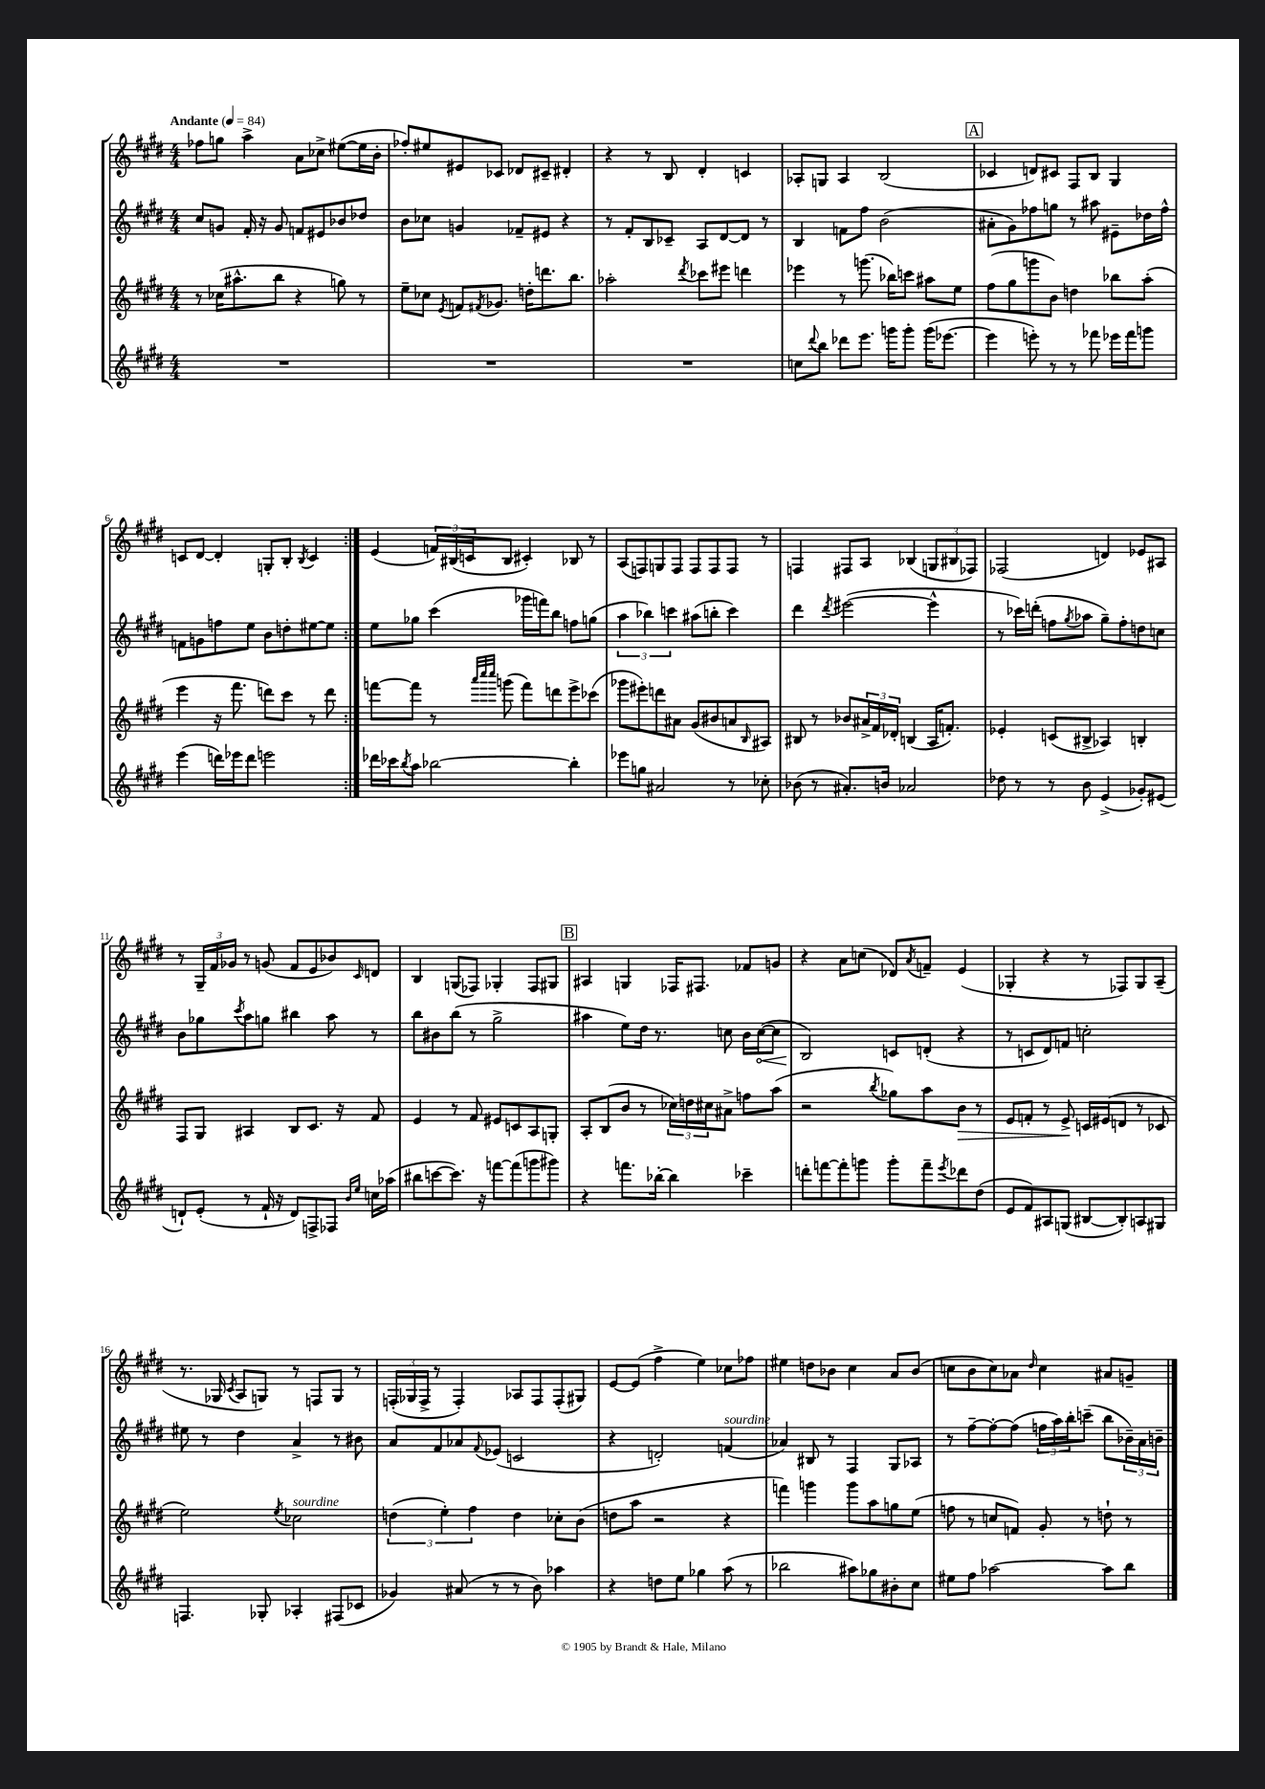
<<
\new StaffGroup <<
\new Staff = "s0" {
    \clef treble \key e \major \numericTimeSignature \time 4/4 \tempo "Andante" 4 = 84
    \repeat volta 2 { fes''8 g''8 a''4-> a'8 ces''8-> eis''8~( eis''16 b'16-. |
    fes''8-.) eis''8 eis'8 ces'8 des'8 cis'8-- dis'4-. |
    r4 r8 b8 dis'4-. c'4 |
    aes8-. g8 aes4 b2( |
    \mark \markup { \box "A" } ces'4 d'8) cis'8 fis8 b8 gis4 |
    c'8 dis'8~ dis'4-. g8-. b8-. \acciaccatura { b8 } c'4 | }
    e'4( \tuplet 3/2 { f'16) bis16( c'16 } bis8 cis'4-.) bes8 r8 |
    a8( f8) g8 f8 f8 f8 f8 r8 |
    f4 fis8 a8 bes4( \tuplet 3/2 { g8 bis8 fes8) } |
    fes2( d'4) ees'8 ais8 |
    r8 \tuplet 3/2 { gis16-- fis'16 ges'16 } r8 g'8( fis'8 e'8 bes'8) \grace { cis'16 } d'8 |
    b4 g8( fes8) ges4-. fes8 gis8 |
    \mark \markup { \box "B" } ais4 g4 fes16 fis8. fes'8 g'8 |
    r4 a'8 c''8( des'8) \acciaccatura { a'8 } f'8-- e'4( |
    ges4-. r4 r8 fes8) ges8 a8--( |
    r8. ges16 \acciaccatura { cis'8 } a8 g8) r8 f8 g8 r8 |
    \tuplet 3/2 { f16-.( ges16 f16-> } r8 f4-.) aes8 f8 f8-.( gis8) |
    e'8~ e'8( fis''4-> e''4) ces''8 fes''8 |
    eis''4 d''8 bes'8 cis''4 a'8 bes'8( |
    c''8 b'8 c''8) aes'8 \grace { dis''16 } c''4 ais'8 g'8-- \bar "|." |
}
\new Staff = "s1" {
    \clef treble \key e \major \numericTimeSignature \time 4/4
    \repeat volta 2 { cis''8 g'8 fis'16-. r16 g'8 f'8 eis'8 bes'8 des''8 |
    b'8 ces''8 g'4 fes'8-- eis'8 r4 |
    r8 fis'8-. b8 ces'8-- a8 dis'8~ dis'8 r8 |
    b4 f'8 fis''8 b'2( |
    \mark \markup { \box "A" } ais'8-. gis'8) fes''8 g''8 r8 ais''8 eis'8-- des''16 fes''16-^ |
    f'8 g'8 f''8 e''8 b'8 d''8-. eis''8~ eis''8 | }
    e''8 ges''8 cis'''4( ges'''16 f'''16) b''8 f''8 g''8( |
    \tuplet 3/2 { a''4 bes''4) c'''4 } ais''8( b''8-. c'''4) |
    dis'''4 \acciaccatura { dis'''8 } eis'''2~( eis'''4-^ |
    r8 ces'''16) d'''16-.( f''8 \acciaccatura { gis''8 } aes''8 gis''8--) f''8-. d''8 c''8 |
    b'8 ges''8 \acciaccatura { cis'''8 } a''8 g''8 bis''4 a''8 r8 |
    b''8 bis'8 b''8( r8 gis''2-> |
    \mark \markup { \box "B" } ais''4 e''8) dis''16 r8. c''8 b'16 \once \override Hairpin.circled-tip = ##t c''16~\<( c''8 |
    b2\!) c'8 d'8-.( r4 |
    r8 c'8 dis'8) f'8 c''2-. |
    eis''8 r8 dis''4 a'4-> r8 bis'8 |
    a'8 fis'8 aes'8 \appoggiatura { fis'8 } ees'8( c'2 |
    r4 d'2-.) f'4^\markup { \italic "sourdine" }( |
    aes'4) bis8 r8 fis4 gis8 aes8 |
    r8 fis''8~-- fis''8~-. fis''8( \tuplet 3/2 { f''16 a''16) b''16-. } c'''8--( b''8 \tuplet 3/2 { bes'16--) a'16 b'16-- } \bar "|." |
}
\new Staff = "s2" {
    \clef treble \key e \major \numericTimeSignature \time 4/4
    \repeat volta 2 { r8 ces''16( ais''8.-^ b''8 r4 g''8) r8 |
    e''8-- ces''8 \acciaccatura { e'8 } f'8 \acciaccatura { fis'8 } ges'8. d''16-. d'''8. b''8. |
    aes''2-. \acciaccatura { dis'''8 } ces'''8 eis'''8 d'''4 |
    ees'''4 r8 g'''8.( bes''16) c'''8 ais''8 e''8 |
    \mark \markup { \box "A" } fis''8( gis''8 g'''8 b'8) d''4 bes''8 a''8-.( |
    e'''4 r16 fis'''8. d'''8) cis'''8 r8 d'''8 | }
    f'''8~ f'''8 r8 \grace { a'''32 cis''''32 cis''''32 } g'''8( f'''8) d'''8 e'''8-> ces'''8( |
    ges'''8 eis'''8-.) d'''8 ais'8 gis'8( bis'8 a'8 \grace { b16 } ais8) |
    bis8 r8 bes'8 \tuplet 3/2 { ais'16-> fis'16 des'16-. } b4( a16 f'8.-.) |
    ees'4-. c'8( bis8-> aes4) b4-. |
    fis8 gis8 ais4 b8 cis'8. r16 fis'8 |
    e'4 r8 fis'8 eis'8 c'8 a8 g8-. |
    \mark \markup { \box "B" } a8-. b8( b'8 r8 \tuplet 3/2 { ces''16) d''16 cis''16 } ais'8-> f''8 a''8( |
    r2 \acciaccatura { b''8 } ges''8) a''8 b'8\> r8 |
    e'8 f'8-. r8 e'8->\! c'16 eis'16( d'8 r8 ces'8 |
    e''2) \acciaccatura { e''8 } ces''2^\markup { \italic "sourdine" } |
    \tuplet 3/2 { d''4( e''4-.) fis''4 } d''4 ces''8-. b'8( |
    d''8 a''8 r2 r4 |
    f'''4) g'''4 g'''8 a''8 g''8 e''8( |
    f''8 r8 c''8 f'8) gis'8-. r8 d''8-! r8 \bar "|." |
}
\new Staff = "s3" {
    \clef treble \key e \major \numericTimeSignature \time 4/4
    \repeat volta 2 { R1 |
    R1 |
    R1 |
    c''8 \appoggiatura { dis'''8 } b''8 des'''8 e'''8. g'''16 g'''8-. g'''16( ees'''8.~ |
    \mark \markup { \box "A" } ees'''4 e'''8-.) r8 r8 fes'''8 ees'''16 fes'''16 g'''8 |
    e'''4( d'''16) ees'''16 d'''8 e'''2 | }
    des'''16 ces'''16 \acciaccatura { b''8 } a''8 bes''2~ bes''4-. |
    ees'''8 g''8 ais'2 r8 ces''8-. |
    bes'8( r8 ais'8.-.) b'16 aes'2 |
    des''8 r8 r8 b'8 e'4->( ges'8-.) eis'8( |
    d'8-!) e'8-.( r8 fis'16-! r16 d'8) f8-> fes8 \grace { b'16 e''16 } c''16 aes''16( |
    bis''8 c'''8~ c'''8.) r16 f'''8~ f'''8( g'''8 gis'''8) |
    \mark \markup { \box "B" } r4 f'''8. bes''16~-. bes''4 ces'''4-- |
    d'''8-. f'''8~ f'''8-. g'''8 g'''8-. f'''8-- \acciaccatura { e'''8 } des'''8 dis''8( |
    e'8 fis'8) ais8 g8( bis8~ bis8-.) a8 gis8 |
    f4. ges8-. aes4-. fis8( ces'8 |
    ges'4) ais'8( r8 r8 b'8) aes''4 |
    r4 d''8 e''8 ges''4 a''8( r8 |
    bes''2 ais''8) ges''8 bis'8-. cis''8 |
    eis''8 fis''8 aes''2~ aes''8 b''8 \bar "|." |
}
>>
>>
